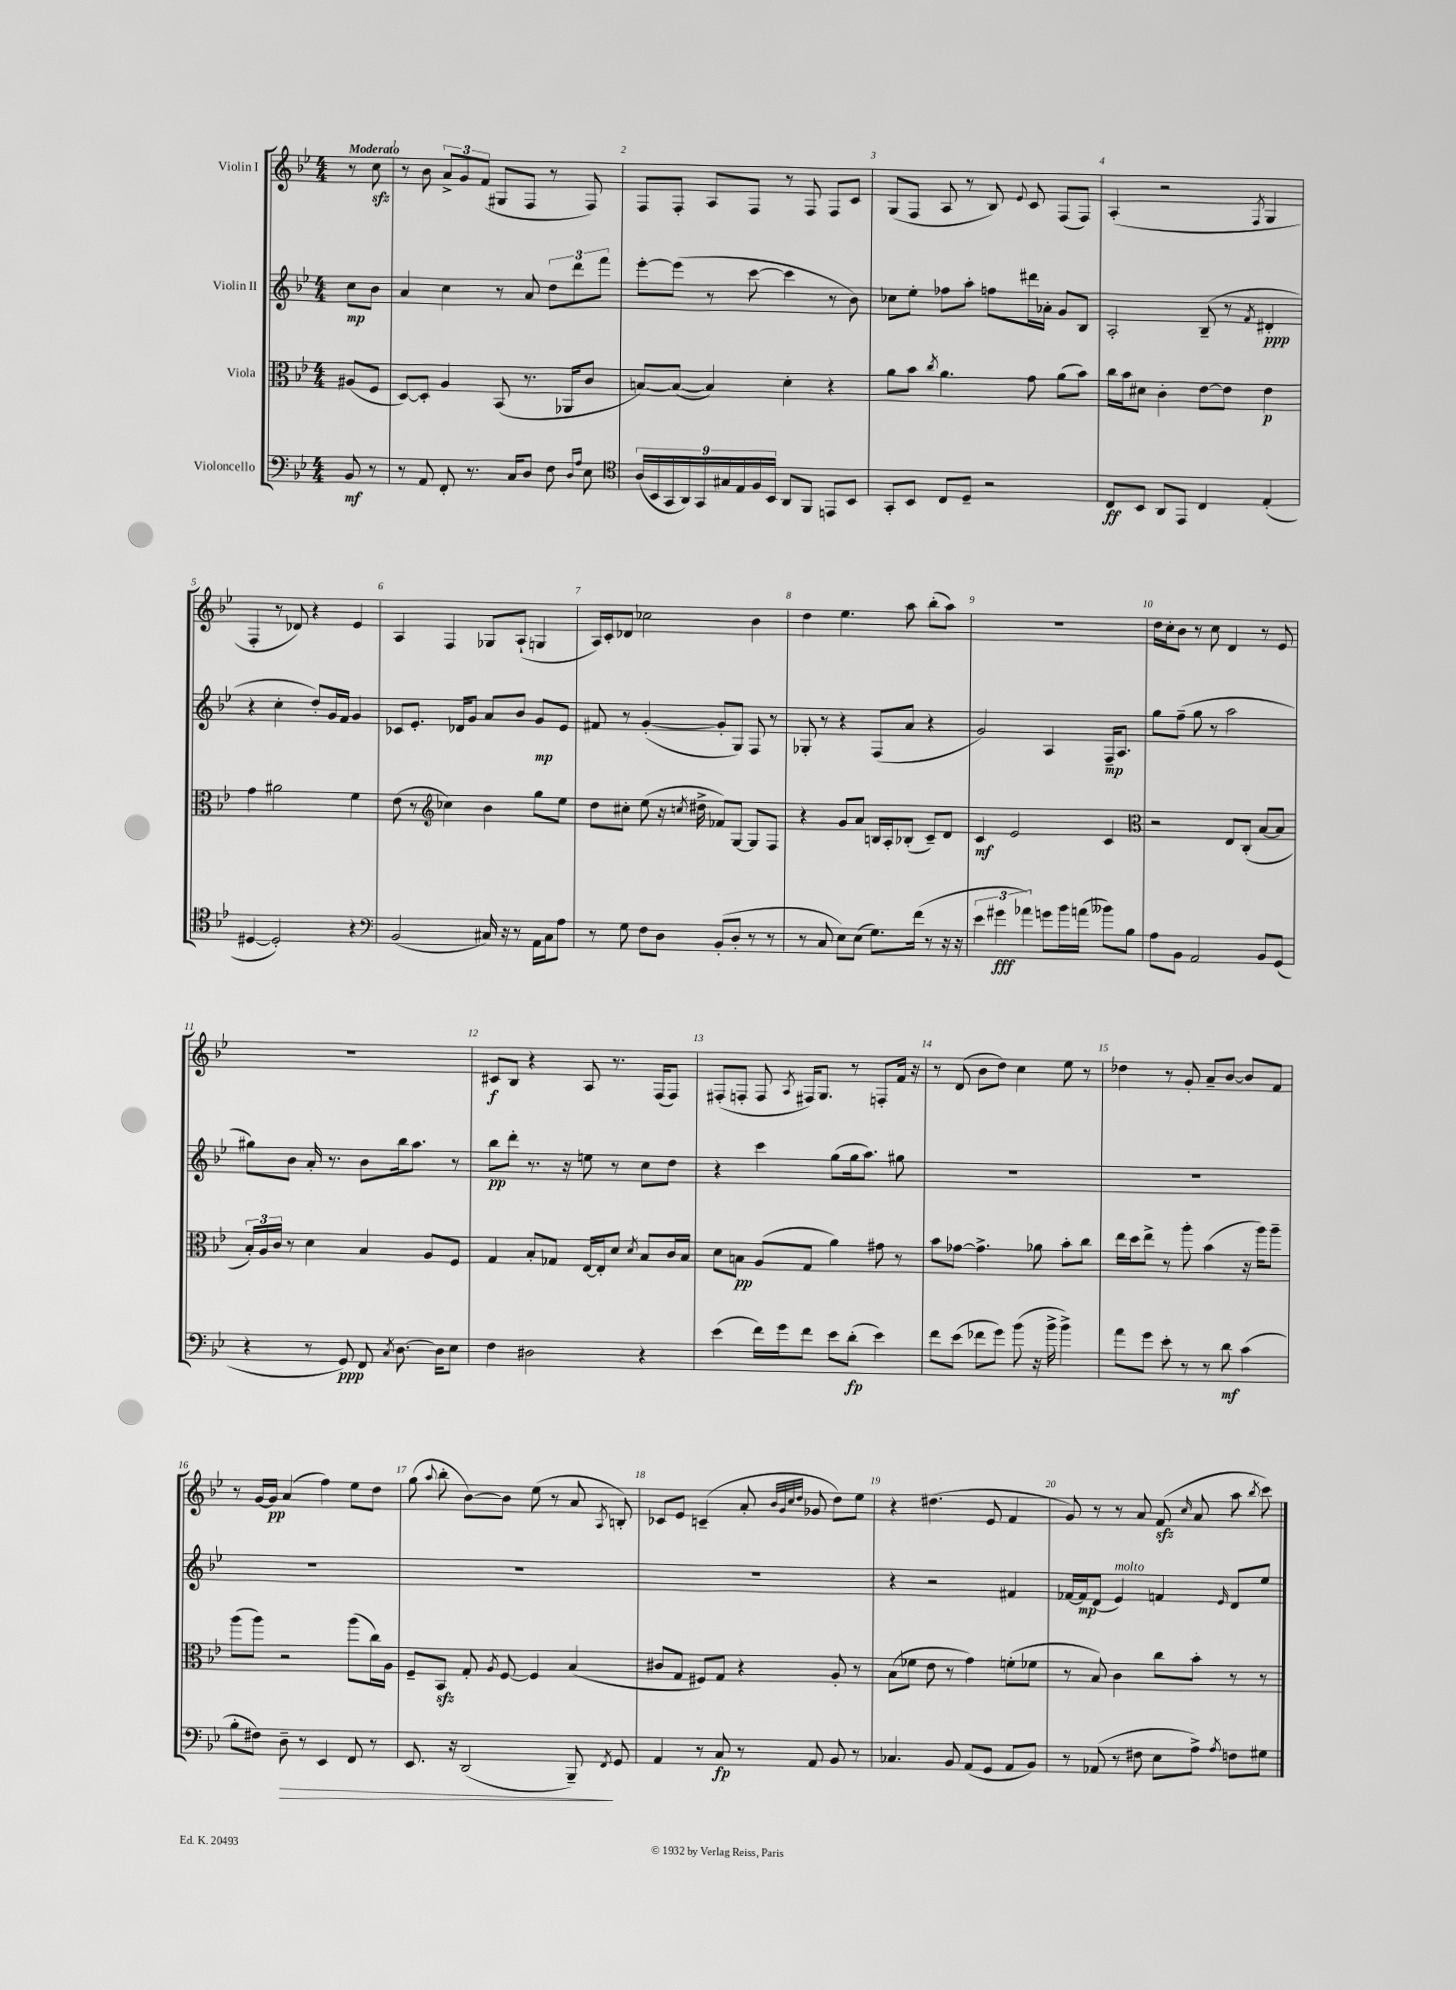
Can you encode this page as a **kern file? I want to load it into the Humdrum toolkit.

**kern	**kern	**kern	**kern
*staff4	*staff3	*staff2	*staff1
*clefF4	*clefC3	*clefG2	*clefG2
*k[b-e-]	*k[b-e-]	*k[b-e-]	*k[b-e-]
*M4/4	*M4/4	*M4/4	*M4/4
8BB-	(8A#	8cc	8r
8r	8F	8b-	8cc
=	=	=	=
8r	[8D)	4a	8r
8AA	8D']	.	8b-
8FF'	4A	4cc	12a^
.	.	.	12g
8.r	.	.	.
.	.	.	(12f
.	(8BB-	8r	8G#
16C	.	.	.
8D	8.r	8a	8F
8F	.	12dd	8r
.	16AA-	.	.
.	.	12ddd	.
16qqD	.	.	.
16qqA	.	.	.
8E-	8c	.	8F)
.	.	12fff	.
=	=	=	=
*clefC4	*	*	*
(18A	[8B)	[8eee-'	8F
18BB-	.	.	.
18GG	.	.	.
.	(8B_	(8eee-]	8F'
18AA)	.	.	.
18GG	.	.	.
.	4B])	8r	8A
18G#	.	.	.
18E-	.	.	.
.	.	[8ccc	8F
18F	.	.	.
18BB-	.	.	.
8AA	4d'	4ccc]	8r
8FF	.	.	8F
8EE	4r	8r	8F
8BB-	.	8b-)	8c
=	=	=	=
8GG'	8a	8cc-	(8G
8BB-	8b-	8ee-'	8F
.	8qcc	.	.
8C	4.a	8ff-	8A
8D~	.	8aa'	8r
2r	.	8ff	8B-)
.	.	.	8qqe-
.	8g	16ddd#	8c
.	.	16a-'	.
.	(8a	8g	(8F
.	8b-)	8B-	8F)
=	=	=	=
8C	16cc	2A'	(4A'
.	16b-	.	.
8BB-	8d#	.	.
8AA	4c'	.	2r
8EE-	.	.	.
4C	[8e-	(8B-~	.
.	8e-]	8r	.
.	.	8qf	8qF
(4E-'	4e-	4d#'	4G
=	=	=	=
[4D#	4g	4r	4F'
2D#'])	2a#	4cc'	8r
.	.	.	8d-)
.	.	8dd')	4r
.	.	16g	.
.	.	16f	.
4r	4f	4g	4e-
=	=	=	=
*clefF4	*	*	*
(2BB-	(8e-	8c-	4A
.	8r	8.e-'	.
*	*clefG2	*	*
.	4cc-)	.	4F
.	.	16d-	.
.	.	8g	.
16C#)	4b-	8a	8G-
16r	.	.	.
8r	.	8b-	(8A`
16AA	8gg	8g	4G
16C#	.	.	.
8A	8ee-	8e-	.
=	=	=	=
8r	8dd	8f#	16A)
.	.	.	16c'
8G	8cc#'	8r	8d-
8F	(8ee-	([4g'	2cc-
8D	16r	.	.
.	8qcc	.	.
.	16dd#^	.	.
(8BB-'	8f-)	8g']	.
8D'	[8G	8G)	.
8r	8G]	8F	4b-
8r	8F	8r	.
=	=	=	=
8r	4r	8G-'	4dd
8C	.	8r	.
8E-)	8g	4r	4.ee-
(8E-	8a	.	.
8.G)	16B	(8F	.
.	16A'	.	.
.	(8B-'	8a	8aa
(16f	.	.	.
8r	8c~)	4r	(8bb-'
16r	8d	.	8aa)
16r	.	.	.
=	=	=	=
6e-	4c	2g)	1r
6g#	.	.	.
.	2e-	.	.
6a-)	.	.	.
8g	.	4A	.
16b-	.	.	.
(16a	.	.	.
8b--)	4c	16F~	.
.	.	8.A	.
8B-	.	.	.
=	=	=	=
*	*clefC3	*	*
8A	2r	8gg	16dd
.	.	.	16cc'
8BB-	.	(8ff~	8b-
2AA	.	8gg	8r
.	.	8r	8cc
.	8E-	2aa	4d
.	(8C'	.	.
8BB-	[8B-	.	8r
(8GG	8B-]	.	8e-
=	=	=	=
4r	24B-')	8gg#)	1r
.	24A	.	.
.	24c	.	.
.	8r	8b-	.
8r	4d	16a'	.
.	.	8.r	.
8GG)	.	.	.
8FF	4B-	8b-	.
8qC	.	.	.
[8.D	.	16bb-	.
.	.	8.aa	.
.	8A	.	.
16D]	.	.	.
8E-	8F	8r	.
=	=	=	=
4F	4G	8bb-	8c#
.	.	8ddd'	8B-
2D#	8B-'	8.r	4r
.	8G-	.	.
.	.	16r	.
.	[16E-	8ee	8A
.	16E-']	.	.
.	8d	8r	8.r
.	8qd	.	.
4r	8B-	8cc	.
.	.	.	(16F
.	16c	8dd	8F)
.	16B-	.	.
=	=	=	=
(4e-	8d	4r	(8F#'
.	8B	.	8F'
16f)	(8A	4ccc	8F
16g	.	.	.
.	.	.	8qA
8f	8G	.	16F#)
.	.	.	8.G
8e-	4a)	(8gg	.
(8d'	.	16gg	8r
.	.	8.aa)	.
4e-)	8g#	.	8F'
.	8r	8gg#	16f
.	.	.	16r
=	=	=	=
8f	8b-	1r	8r
(8e-	[8g-	.	(8d
8f-	4.g-^]	.	8b-
8g)	.	.	8dd)
(8b-	.	.	4cc
16r	8a-	.	.
16b-^	.	.	.
4b-^)	8b-'	.	8ee-
.	8cc	.	8r
=	=	=	=
8a	16ee-	1r	4dd-
.	16dd	.	.
8g	8ee-^	.	.
8e-'	8r	.	8r
8r	8aa'	.	8g'
8r	(4b-	.	8a~
8d	.	.	[8b-
(4c	16r	.	8b-]
.	16aa)	.	.
.	8aa~	.	8f
=	=	=	=
8B-'	(8aa	1r	8r
8F#)	8aa)	.	[16g
.	.	.	16g]
8D~	2r	.	(4a
8r	.	.	.
4EE-	.	.	4ff)
8FF	(8aa	.	8ee-
8r	16cc)	.	8dd
.	16A	.	.
=	=	=	=
8.EE-	8F~	1r	(8gg
.	.	.	8qqaa
.	8BB-	.	8bb-'
16r	.	.	.
(2DD	8G'	.	[8b-)
.	8qA	.	.
.	[8F	.	8b-]
.	4F]	.	(8ee-
.	.	.	8r
8BBB-~)	(4B-	.	8a
8qFF	.	.	8qA
8GG	.	.	8B')
=	=	=	=
4AA	8c#	1r	8c-
.	8G	.	8e-
8r	8F#)	.	(4c~
8C	8G	.	.
8r	4r	.	8a'
.	.	.	32qqb-
.	.	.	32qqg
.	.	.	32qqcc
.	.	.	32qqdd
8AA	.	.	8g-
8BB-	8A'	.	8dd)
8r	8r	.	8ee-
=	=	=	=
4.C-	(8B-	4r	4r
.	8f-	.	.
.	8e-	2r	(4.dd#
8BB-	8r	.	.
(8AA	4g)	.	.
8GG	.	.	8e-
8AA	(8f'	4f#	4f
8BB-)	8f-	.	.
=	=	=	=
8r	8r	[16f-	8g)
.	.	16f-]	.
(8AA-	8B-)	(8d	8r
8r	4c	4e-)	8r
8F#	.	.	8a
8E-	8cc	4f	(8f
.	.	.	16qqcc
8A^)	8b-'	.	8a
8qA	.	16qqe-	.
8F	8r	8d	8aa
.	.	.	8qbb-
8G#	8r	8ee-	8ccc)
==	==	==	==
*-	*-	*-	*-
